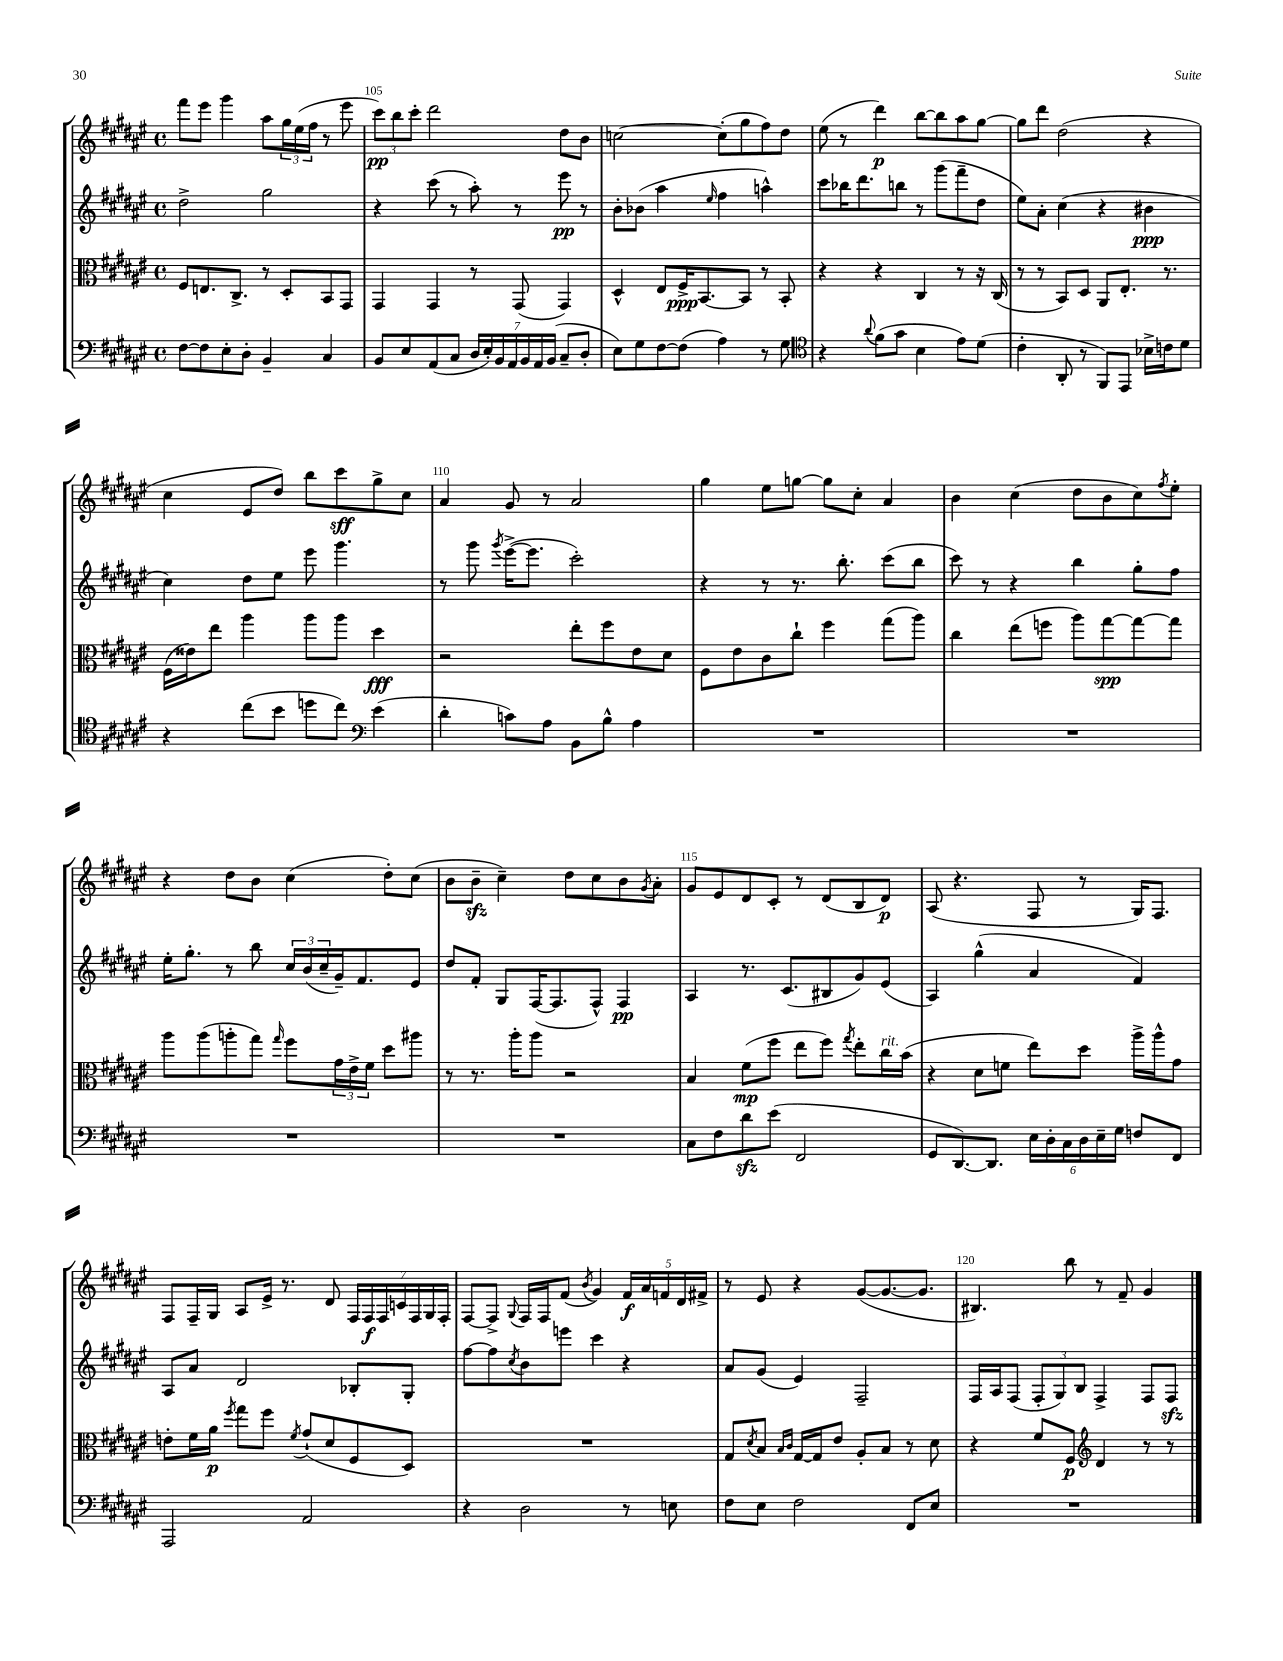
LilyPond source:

<<
\new StaffGroup <<
\new Staff = "s0" {
    \clef treble \key fis \major \defaultTimeSignature \time 4/4
    fis'''8 eis'''8 gis'''4 ais''8 \tuplet 3/2 { gis''16 eis''16( fis''16 } r8 eis'''8 |
    \tuplet 3/2 { cis'''8\pp) b''8 cis'''8-. } dis'''2 dis''8 b'8 |
    c''2~ c''8-.( gis''8 fis''8) dis''8 |
    eis''8( r8 dis'''4\p) b''8~ b''8 ais''8 gis''8~ |
    gis''8 dis'''8 dis''2( r4 |
    cis''4 eis'8 dis''8) b''8 cis'''8\sff gis''8-> cis''8 |
    ais'4 gis'8 r8 ais'2 |
    gis''4 eis''8 g''8~ g''8 cis''8-. ais'4 |
    b'4 cis''4( dis''8 b'8 cis''8) \acciaccatura { fis''8 } eis''8-. |
    r4 dis''8 b'8 cis''4( dis''8-.) cis''8( |
    b'8 b'8--\sfz cis''4--) dis''8 cis''8 b'8 \acciaccatura { gis'8 } ais'8-. |
    gis'8 eis'8 dis'8 cis'8-. r8 dis'8( b8 dis'8\p) |
    ais8( r4. fis8 r8 gis16) fis8. |
    fis8 fis16-- gis16 ais8 eis'16-> r8. dis'8 \tuplet 7/4 { fis16 fis16\f fis16 c'16 fis16 gis16 fis16-. } |
    fis8~ fis8-> \appoggiatura { gis8 } fis16 fis16 fis'8( \acciaccatura { b'8 } gis'4) \tuplet 5/4 { fis'16\f ais'16 f'16 dis'16 fis'16-> } |
    r8 eis'8 r4 gis'8~( gis'8.~ gis'8. |
    bis4.) b''8 r8 fis'8-- gis'4 \bar "|." |
}
\new Staff = "s1" {
    \clef treble \key fis \major \defaultTimeSignature \time 4/4
    dis''2-> gis''2 |
    r4 cis'''8( r8 ais''8-.) r8 eis'''8\pp r8 |
    b'8-. bes'8( ais''4 \grace { eis''16 } fis''4 a''4-^) |
    cis'''8 bes''16 dis'''8. b''8 r8 gis'''8( fis'''8-- dis''8 |
    eis''8) ais'8-. cis''4( r4 bis'4\ppp |
    cis''4) dis''8 eis''8 eis'''8 gis'''4. |
    r8 gis'''8 \acciaccatura { gis'''8 } eis'''16~->( eis'''8. cis'''2-.) |
    r4 r8 r8. b''8.-. cis'''8( b''8 |
    cis'''8) r8 r4 b''4 gis''8-. fis''8 |
    eis''16-. gis''8.-. r8 b''8 \tuplet 3/2 { cis''16 b'16( cis''16-- } gis'16--) fis'8. eis'8 |
    dis''8 fis'8-. gis8 fis16~( fis8. fis8-^) fis4\pp |
    ais4 r8. cis'8.( bis8 gis'8) eis'8( |
    ais4) gis''4-^( ais'4 fis'4) |
    ais8 ais'8 dis'2 bes8-. gis8-. |
    fis''8~ fis''8 \acciaccatura { cis''8 } b'8 e'''8 cis'''4 r4 |
    ais'8 gis'8( eis'4) fis2-- |
    fis16 ais16 fis8( \tuplet 3/2 { fis8-. gis8) b8 } fis4-> fis8 fis8\sfz \bar "|." |
}
\new Staff = "s2" {
    \clef alto \key fis \major \defaultTimeSignature \time 4/4
    fis8 e8. cis8.-> r8 dis8-. b,8 gis,8 |
    gis,4 gis,4 r8 gis,8( gis,4) |
    dis4-^ eis8 fis16->\ppp b,8.~ b,8 r8 b,8-. |
    r4 r4 cis4 r8 r16 cis16( |
    r8 r8 b,8) dis8 ais,8 eis8.-. r8. |
    fis16( eisis'16) eis''8 ais''4 ais''8 ais''8 dis''4\fff |
    r2 eis''8-. fis''8 eis'8 dis'8 |
    fis8 eis'8 cis'8 cis''8-! fis''4 gis''8( ais''8) |
    cis''4 eis''8( f''8 ais''8) gis''8~\spp gis''8~ gis''8 |
    ais''8 ais''8( a''8-. gis''8) \grace { gis''16 } fis''8 \tuplet 3/2 { gis'16 eis'16-> fis'16 } dis''8 ais''8 |
    r8 r8. ais''16-. ais''8 r2 |
    b4 fis'8\mp( fis''8 eis''8 fis''8) \acciaccatura { gis''8 } eis''8-. cis''16^\markup { \italic "rit." } b'16( |
    r4 dis'8 f'8 eis''8) dis''8 ais''16-> ais''16-^ gis'8 |
    e'8-. fis'16 ais'16\p \acciaccatura { fis''8 } gis''8 fis''8 \acciaccatura { fis'8 } gis'8-!( dis'8 fis8 dis8) |
    R1 |
    gis8 \acciaccatura { dis'8 } b8 \grace { b16 cis'16 } gis16~ gis16 eis'8 ais8-. b8 r8 dis'8 |
    r4 fis'8 fis8\p \clef treble dis'4 r8 r8 \bar "|." |
}
\new Staff = "s3" {
    \clef bass \key fis \major \defaultTimeSignature \time 4/4
    fis8~ fis8 eis8-. dis8-. b,4-- cis4 |
    b,8 eis8 ais,8( cis8 \tuplet 7/4 { dis16 eis16-.) b,16 ais,16 b,16 ais,16 b,16( } cis8-- dis8-. |
    eis8) gis8 fis8~ fis8( ais4) r8 gis8 |
    \clef tenor r4 \appoggiatura { ais'8 } fis'8( gis'8 b4 eis'8) dis'8( |
    cis'4-. ais,8-. r8 fis,8) eis,8 bes16-> c'16 dis'8 |
    r4 cis''8( b'8 d''8 cis''8) \clef bass eis'4( |
    dis'4-. c'8) ais8 b,8 b8-^ ais4 |
    R1 |
    R1 |
    R1 |
    R1 |
    cis8 fis8 dis'8\sfz eis'8( fis,2 |
    gis,8 dis,8.~) dis,8. \tuplet 6/4 { eis16 dis16-. cis16 dis16 eis16-- gis16 } f8 fis,8 |
    ais,,2 ais,2 |
    r4 dis2 r8 e8 |
    fis8 eis8 fis2 fis,8 eis8 |
    R1 \bar "|." |
}
>>
>>
\layout { \context { \Score currentBarNumber = #104 \override BarNumber.break-visibility = ##(#f #t #t) barNumberVisibility = #(every-nth-bar-number-visible 5) } }
